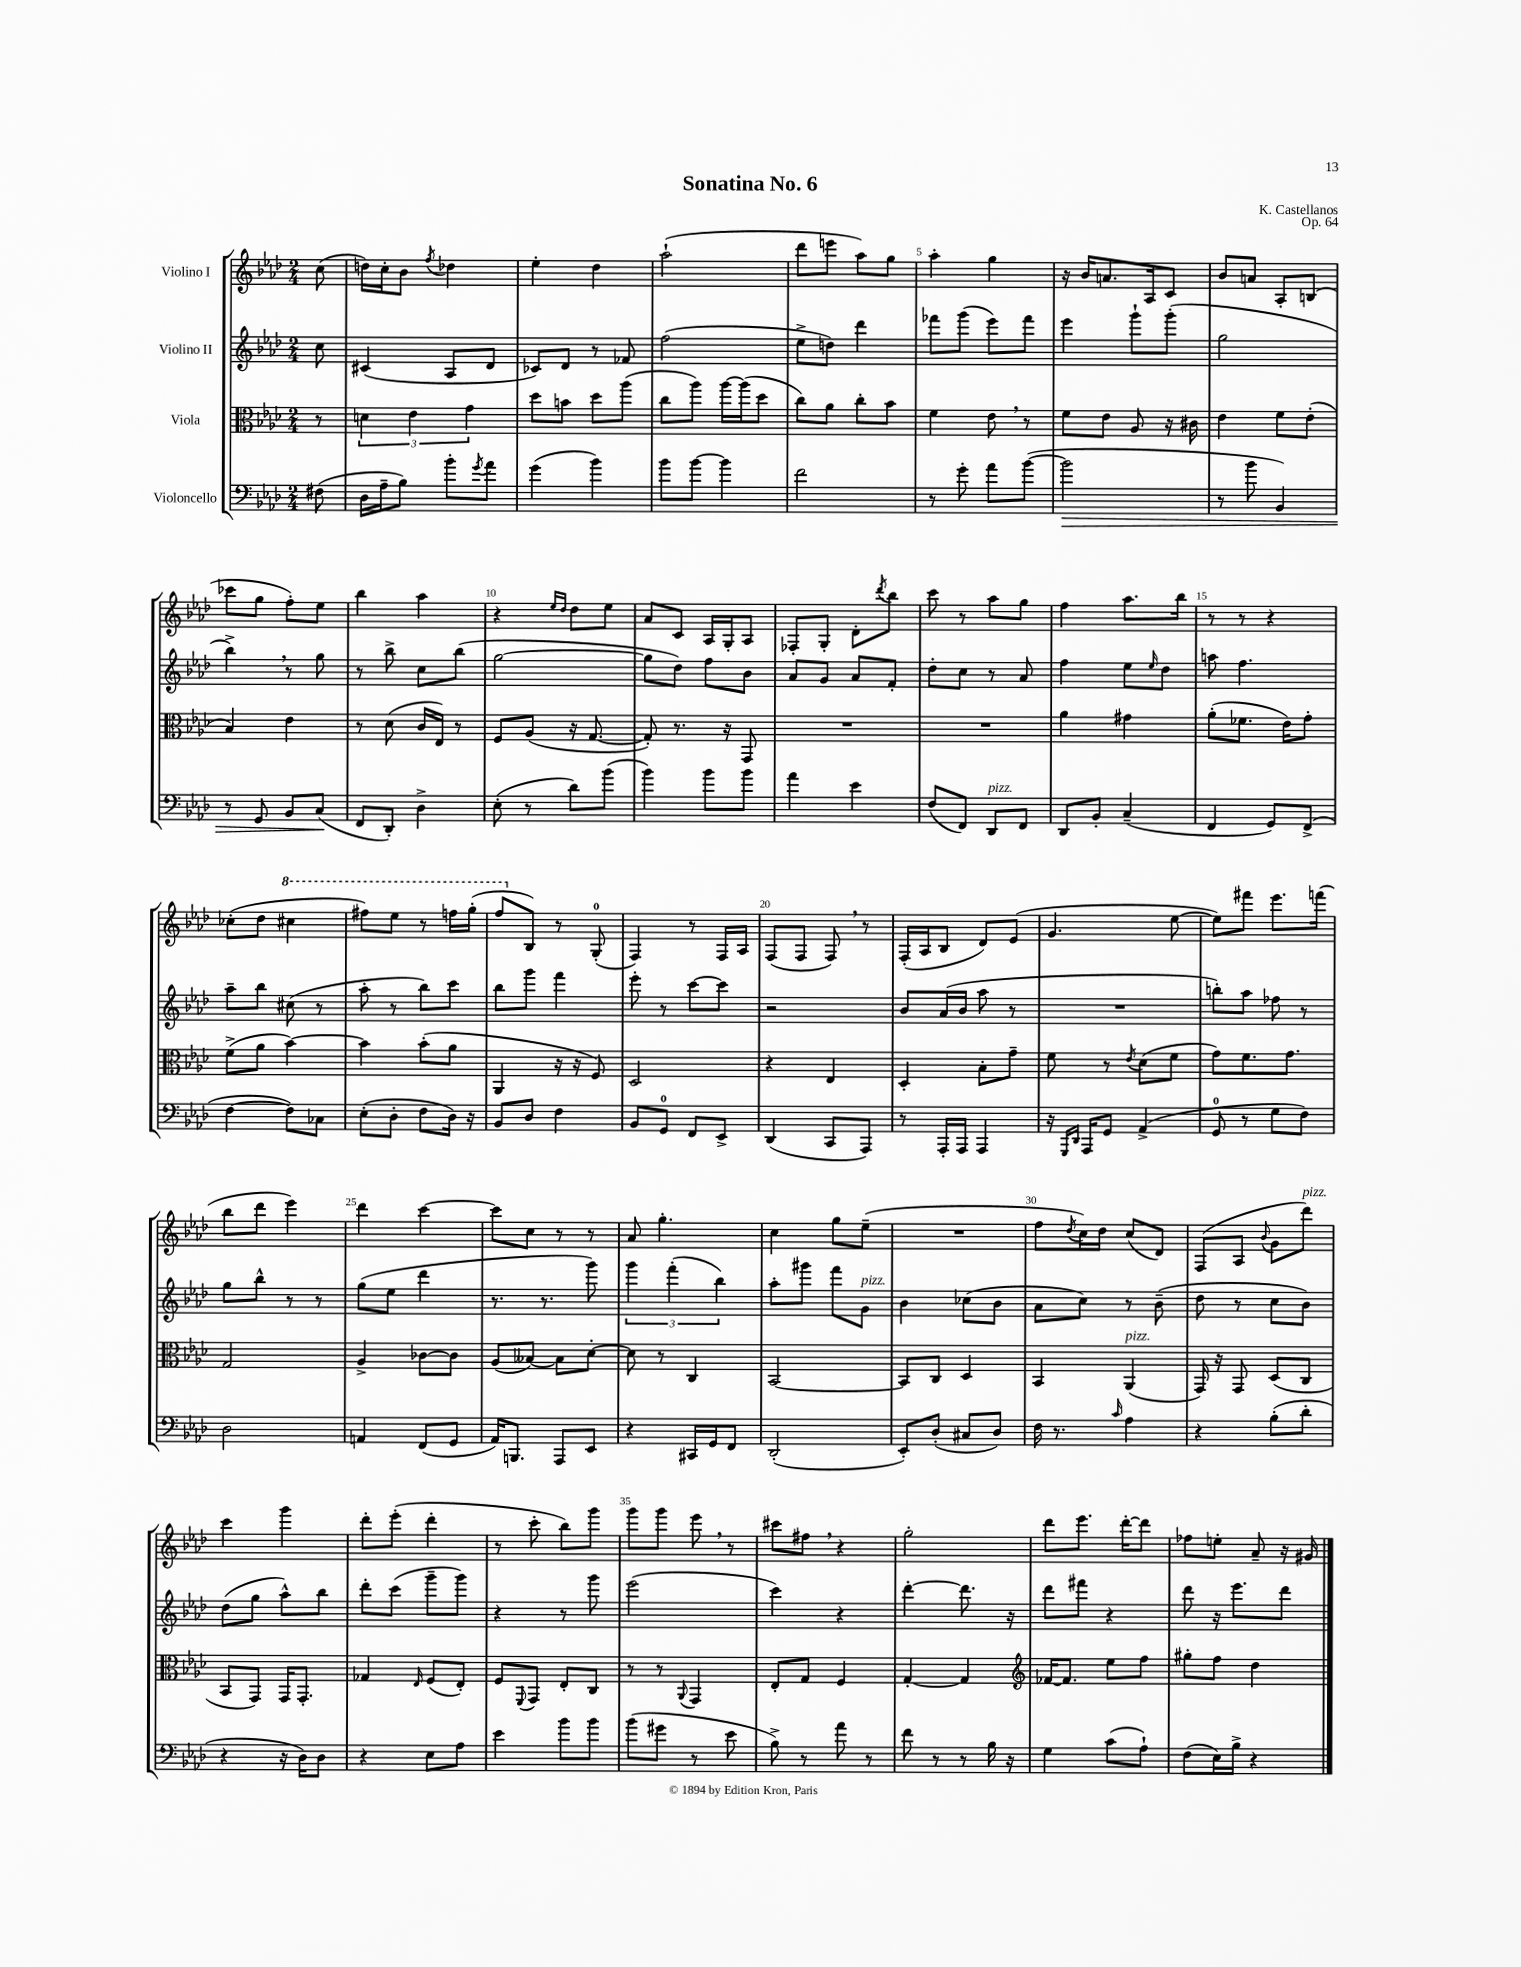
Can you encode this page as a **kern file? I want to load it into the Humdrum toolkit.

**kern	**kern	**kern	**kern
*staff4	*staff3	*staff2	*staff1
*clefF4	*clefC3	*clefG2	*clefG2
*k[b-e-a-d-]	*k[b-e-a-d-]	*k[b-e-a-d-]	*k[b-e-a-d-]
*M2/4	*M2/4	*M2/4	*M2/4
(8F#\	8r	8cc\	(8cc\
=	=	=	=
16D-\LL	6d\	(4c#/	16dd\LL)
16A-~\J	.	.	16cc'\J
8B-\J)	.	.	8b-\J
.	6e-\	.	.
.	.	.	8qff/
8b-'\L	.	8A-/L	4dd-\
.	6g\	.	.
8qg/	.	.	.
8a-\J	.	8d-/J	.
=	=	=	=
(4g\	8dd-\L	8c-/L)	4ee-'\
.	8b\J	8d-/J	.
4b-\)	8dd-\L	8r	4dd-\
.	(8aa-\J	8f-/	.
=	=	=	=
8b-\L	8cc\L	(2ff\	(2aa-`\
[8b-\J	8aa-\J)	.	.
4b-\]	[16aa-\LL	.	.
.	(16aa-\]J	.	.
.	8dd-\J	.	.
=	=	=	=
2f\	8cc\L)	8ee-^\L	8ddd-\L
.	8a-\J	8dd\J)	8eee\J
.	8cc'\L	4ddd-\	8aa-\L)
.	8b-\J	.	8gg\J
=	=	=	=
8r	4f\	8fff-\L	4aa-'\
8g'\	.	(8ggg\J	.
8a-\L	8e-\	8eee-\L)	4gg\
([8b-\J	8r	8fff-\J	.
=	=	=	=
2b-\]	8f\L	4eee-\	16r
.	.	.	16b-/LK
.	8e-\J	.	8.a/
.	8A-/	8ggg`\L	.
.	.	.	16A-/k
.	16r	(8ggg'\J	8c/J
.	16c#\	.	.
=	=	=	=
8r	4e-\	2gg\	8b-/L
8b-\	.	.	8a/J
4BB-/)	8f\L	.	8A-'/L
.	(8e-'\J	.	(8B/J
=	=	=	=
8r	4B-/)	4bb-^\)	8ccc-\L
8GG/	.	.	8gg\J
8BB-/L	4e-\	8r	8ff'\L)
(8C/J	.	8gg\	8ee-\J
=	=	=	=
8FF/L	8r	8r	4bb-\
8DD-'/J)	(8d-\	8bb-^\	.
4D-^\	16c/LL	8cc\L	4aa-\
.	16E-/JJ)	.	.
.	8r	(8bb-\J	.
=	=	=	=
(8E-'\	8F/L	[2gg\	4r
8r	(8A-/J	.	.
.	.	.	16qqee-/LL
.	.	.	16qqdd-/JJ
8d-\L)	16r	.	8dd-\L
.	[8.G/	.	.
(8b-\J	.	.	8ee-\J
=	=	=	=
4b-\)	8G'/])	8gg\]L	8a-/L
.	8.r	8dd-\J)	8c/J
8b-\L	.	8ff\L	16A-/LL
.	16r	.	16G'/J
8b-\J	8GG/	8b-\J	8A-/J
=	=	=	=
4a-\	2r	8a-/L	8F-'/L
.	.	8g/J	8G'/J
4e-\	.	8a-/L	8d-'\L
.	.	.	8qddd-/
.	.	8f'/J	8bb-\J
=	=	=	=
(8F/L	2r	8dd-'\L	8ccc\
8FF/J)	.	8cc\J	8r
8DD-/L	.	8r	8aa-\L
8FF/J	.	8a-/	8gg\J
=	=	=	=
8DD-/L	4a-\	4ff\	4ff\
8BB-'/J	.	.	.
(4C~/	4g#\	8ee-\L	8.aa-\L
.	.	16qqee-/	.
.	.	8dd-\J	.
.	.	.	16bb-\Jk
=	=	=	=
4FF/	(8a-'\L	8aa\	8r
.	8.f-\J	4.ff\	8r
8GG/L)	.	.	4r
.	16e-\LK)	.	.
(8FF^/J	8g'\J	.	.
=	=	=	=
[4F\	(8f^\L	8aa-~\L	(8cc-'\L
.	8a-\J	8bb-\J	8dd-\J
8F\]L)	[4b-\)	(8cc#\	4ccc#\
8C-\J	.	8r	.
=	=	=	=
(8E-'\L	4b-\]	8aa-'\	8fff#\L)
8D-'\J	.	8r	8eee-\J
8F\L	(8b-'\L	8bb-\L)	8r
16D-\Jk)	8a-\J	8ccc\J	16fff\LL
16r	.	.	(16ggg'\JJ
=	=	=	=
8BB-/L	4AA-/	8bb-\L	8fff/L
8D-/J	.	8ggg\J	8B-/J)
4F\	16r	4fff\	8r
.	16r	.	.
.	8F/)	.	(8G'/
=	=	=	=
8BB-/L	2D-/	8eee-'\	4F/)
8GG/J	.	8r	.
8FF/L	.	[8ccc\L	8r
8EE-^/J	.	8ccc\]J	16F/LL
.	.	.	16A-/JJ
=	=	=	=
(4DD-/	4r	2r	(8F/L
.	.	.	8F/J
8CC/L	4E-/	.	8F/)
8AAA-/J)	.	.	8r
=	=	=	=
8r	4D-'/	8b-/L	(16F'/LL
.	.	.	16A-/J
16AAA-'/LL	.	(16a-/L	8B-/J
16AAA-/JJ	.	16b-/JJ	.
4AAA-/	8B-'\L	8aa-\	8d-/L)
.	8g~\J	8r	(8e-/J
=	=	=	=
16r	8f\	2r	4.g/
16qqGGG/LL	.	.	.
16qqDD-/JJ	.	.	.
16AAA-/LK	.	.	.
8GG/J	8r	.	.
.	8qe-/	.	.
(4AA-^/	(8d-\L	.	.
.	8f\J	.	[8ee-\
=	=	=	=
8GG/	8g\L)	8bb'\L)	8ee-\]L)
8r	8.f\	8aa-\J	8fff#\J
8G\L	.	8ff-\	8.eee-\L
.	8.g\J	.	.
8F\J)	.	8r	.
.	.	.	(16fff\Jk
=	=	=	=
2D-\	2G/	8gg\L	8bb-\L
.	.	8bb-^^\J	8ddd-\J
.	.	8r	4eee-\)
.	.	8r	.
=	=	=	=
4AA/	4A-^/	(8gg\L	4ddd-\
.	.	8ee-\J	.
(8FF/L	[8c-\L	4ddd-\	[4ccc\
8GG/J	8c-\]J	.	.
=	=	=	=
16AA-/LK)	(8A-/L	8.r	8ccc\]L
8.BBB/J	.	.	.
.	[8B--/J)	.	8cc\J
.	.	8.r	.
8AAA-/L	8B--\]L	.	8r
8EE-/J	[8d-'\J	8ggg\)	8r
=	=	=	=
4r	8d-\]	6ggg\	8a-/
.	8r	.	4.gg'\
.	.	(6fff'\	.
16CC#/LL	4C/	.	.
16GG/J	.	.	.
.	.	6bb-\)	.
8FF/J	.	.	.
=	=	=	=
(2DD-'/	[2BB-/	8aa-'\L	4cc\
.	.	8ggg#\J	.
.	.	8fff\L	8gg\L
.	.	8g\J	(8ee-~\J
=	=	=	=
8EE-'/L)	8BB-/]L	4b-\	2r
(8D-'/J	8C/J	.	.
8C#/L	4D-/	(8cc-\L	.
8D-/J)	.	8b-\J	.
=	=	=	=
16F\	4BB-/	8a-\L	8ff\L
8.r	.	.	.
.	.	.	8qdd-/
.	.	8cc\J)	16cc\L)
.	.	.	16dd-\JJ
16qqc/	.	.	.
4A-\	(4AA-/	8r	(8cc/L
.	.	(8b-~\	8d-/J)
=	=	=	=
4r	16GG/)	8dd-\	(8F/L
.	16r	.	.
.	8GG/	8r	8A-/J
.	.	.	8qqb-/
(8B-'\L	(8D-/L	8cc\L	8g\L
8d-'\J	8C/J	8b-\J)	8ddd-\J)
=	=	=	=
4r	8BB-/L	(8dd-\L	4ccc\
.	8GG/J)	8gg\J	.
16r	16GG/LK	8aa-^^\L)	4ggg\
16D-\LK)	8.GG'/J	.	.
8D-\J	.	8bb-\J	.
=	=	=	=
4r	4G-/	8ddd-'\L	8ddd-'\L
.	.	(8ccc\J	(8eee-'\J
.	16qqE-/	.	.
8E-\L	(8F/L	8ggg~\L	4ddd-'\
8A-\J	8E-'/J)	8ggg\J)	.
=	=	=	=
4e-\	8F/L	4r	8r
.	8qqFF/	.	.
.	8GG/J	.	8ccc'\
8b-\L	8E-'/L	8r	8bb-\L)
8b-\J	8C/J	8ggg\	8ggg\J
=	=	=	=
(8b-\L	8r	(2eee-\	8ggg\L
8g#\J	8r	.	8ggg\J
.	8qqAA-/	.	.
8r	4GG/	.	8eee-\
8e-\	.	.	8r
=	=	=	=
8B-^\)	8E-'/L	4ccc\)	8ccc#\L
8r	8G/J	.	8ff#\J
8a-\	4F/	4r	4r
8r	.	.	.
=	=	=	=
8f\	[4G'/	[4ddd-'\	2gg'\
8r	.	.	.
8r	4G/]	8.ddd-\]	.
16B-\	.	.	.
16r	.	16r	.
=	=	=	=
*	*clefG2	*	*
4G\	[16f-/LK	8ddd-\L	8ddd-\L
.	8.f-/]J	.	.
.	.	8fff#\J	8.eee-\J
(8c\L	8ee-\L	4r	.
.	.	.	[16ddd-'\LK
8A-`\J)	8ff\J	.	8ddd-\]J
=	=	=	=
(8F\L	8gg#'\L	8ddd-\	8ff-\L
16E-\L)	8ff\J	16r	8ee'\J
16B-^\JJ	.	8.eee-\L	.
4r	4dd-\	.	8a-~/
.	.	8ddd-\J	16r
.	.	.	16g#/
==	==	==	==
*-	*-	*-	*-
